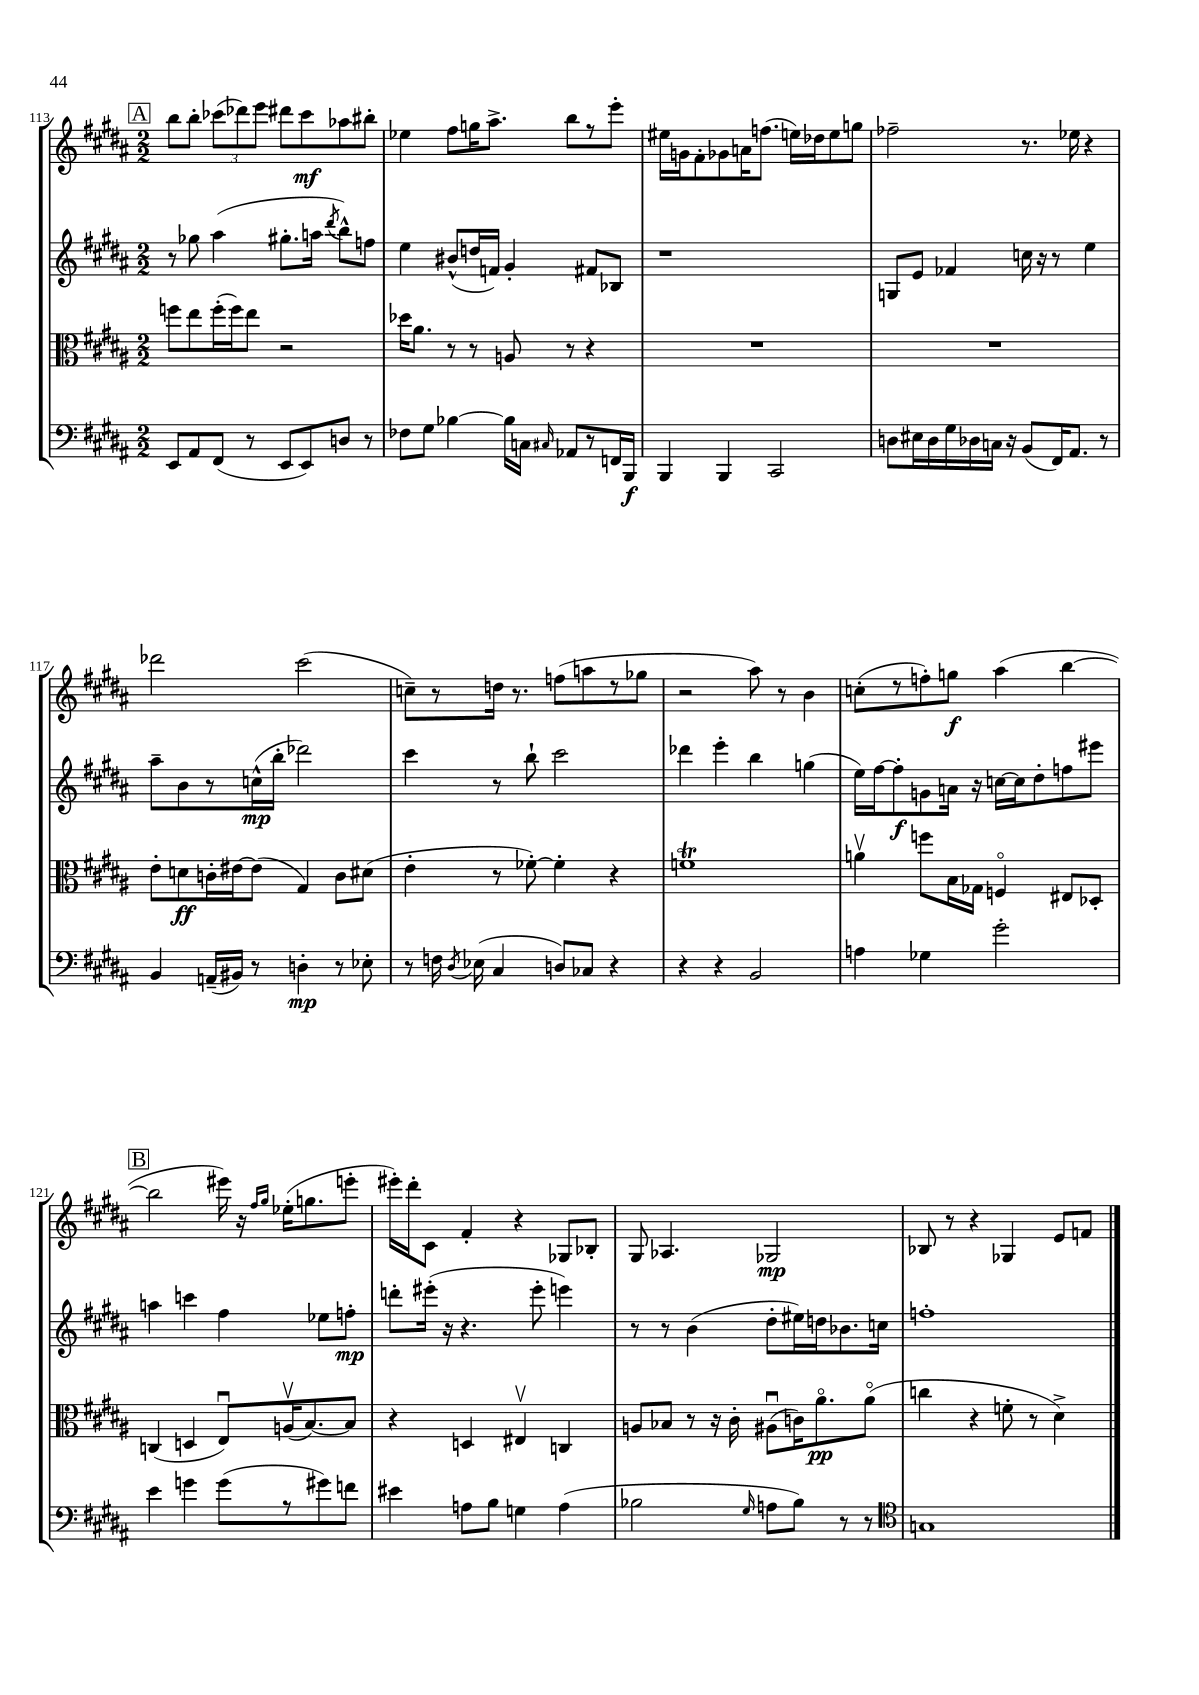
<<
\new StaffGroup <<
\new Staff = "s0" {
    \clef treble \key b \major \numericTimeSignature \time 2/2
    \autoBeamOff \mark \markup { \box "A" } b''8[ b''8]-. \tuplet 3/2 { ces'''8[( des'''8) e'''8] } dis'''8[ ces'''8\mf aes''8 bis''8]-. |
    ees''4 fis''8[ g''16 ais''8.]-> b''8[ r8 e'''8]-. |
    eis''16[ g'16 fis'8-. ges'8 a'16 f''8.]( e''16[) des''16 e''8 g''8] |
    fes''2-- r8. ees''16 r4 |
    des'''2 cis'''2( |
    c''8[--) r8 d''16] r8. f''8[( a''8 r8 ges''8] |
    r2 ais''8) r8 b'4 |
    c''8[-.( r8 f''8-.) g''8]\f ais''4( b''4~ |
    \mark \markup { \box "B" } b''2 eis'''16) r16 \grace { fis''16[ gis''16] } ees''16[-.( g''8. e'''8]-. |
    eis'''16[-.) dis'''16-. cis'8] fis'4-. r4 ges8[ bes8]-. |
    gis8 aes4. ges2\mp |
    bes8 r8 r4 ges4 e'8[ f'8] \bar "|." |
}
\new Staff = "s1" {
    \clef treble \key b \major \numericTimeSignature \time 2/2
    \autoBeamOff \mark \markup { \box "A" } r8 ges''8 ais''4( gis''8.[-. a''16] \acciaccatura { dis'''8 } b''8[-^) f''8] |
    e''4 bis'8[-^( d''16 f'16]) gis'4-. fis'8[ bes8] |
    r1 |
    g8[ e'8] fes'4 c''16 r16 r8 e''4 |
    ais''8[-- b'8 r8 c''16-^\mp( b''16]-. des'''2) |
    cis'''4 r8 b''8-! cis'''2 |
    des'''4 e'''4-. b''4 g''4( |
    e''16[) fis''16~ fis''8-.\f g'8 a'16] r16 c''16[~ c''16 dis''8-. f''8 eis'''8] |
    \mark \markup { \box "B" } a''4 c'''4 fis''4 ees''8[ f''8]-.\mp |
    d'''8[-. eis'''16]-.( r16 r4. eis'''8-. e'''4) |
    r8 r8 b'4( dis''8[-. eis''16) d''16 bes'8. c''16] |
    f''1-. \bar "|." |
}
\new Staff = "s2" {
    \clef alto \key b \major \numericTimeSignature \time 2/2
    \autoBeamOff \mark \markup { \box "A" } f''8[ e''8 f''16-.( f''16) e''8] r2 |
    des''16[ ais'8.] r8 r8 a8 r8 r4 |
    R1 |
    R1 |
    e'8[-. d'8\ff c'16-. eis'16~ eis'8]( gis4) c'8[ dis'8]( |
    e'4-. r8 fes'8~-.) fes'4-. r4 |
    f'1\trill |
    a'4\upbow f''8[ b16 ges16] f4\flageolet eis8[ des8]-. |
    \mark \markup { \box "B" } c4( d4 e8[\downbow) a16\upbow( b8.~) b8] |
    r4 d4 eis4\upbow c4 |
    a8[ bes8] r8 r16 cis'16-. ais8[\downbow( c'16) ais'8.\flageolet\pp ais'8]\flageolet( |
    c''4 r4 f'8-. r8 dis'4->) \bar "|." |
}
\new Staff = "s3" {
    \clef bass \key b \major \numericTimeSignature \time 2/2
    \autoBeamOff \mark \markup { \box "A" } e,8[ ais,8 fis,8]( r8 e,8[ e,8) d8] r8 |
    fes8[ gis8] bes4~ bes16[ c16] \grace { cis16 } aes,8[ r8 f,16 b,,16]\f |
    b,,4 b,,4 cis,2 |
    d8[ eis16 d16 gis16 des16 c16] r16 b,8[( fis,16) ais,8.] r8 |
    b,4 a,16[--( bis,16]) r8 d4-.\mp r8 ees8-. |
    r8 f16 \acciaccatura { dis8 } ees16( cis4 d8[) ces8] r4 |
    r4 r4 b,2 |
    a4 ges4 gis'2-. |
    \mark \markup { \box "B" } e'4 g'4 g'8[( r8 gis'8) f'8] |
    eis'4 a8[ b8] g4 a4( |
    bes2 \grace { gis16 } a8[ bes8]) r8 r8 |
    \clef tenor g1 \bar "|." |
}
>>
>>
\layout { \context { \Score currentBarNumber = #113 } }
